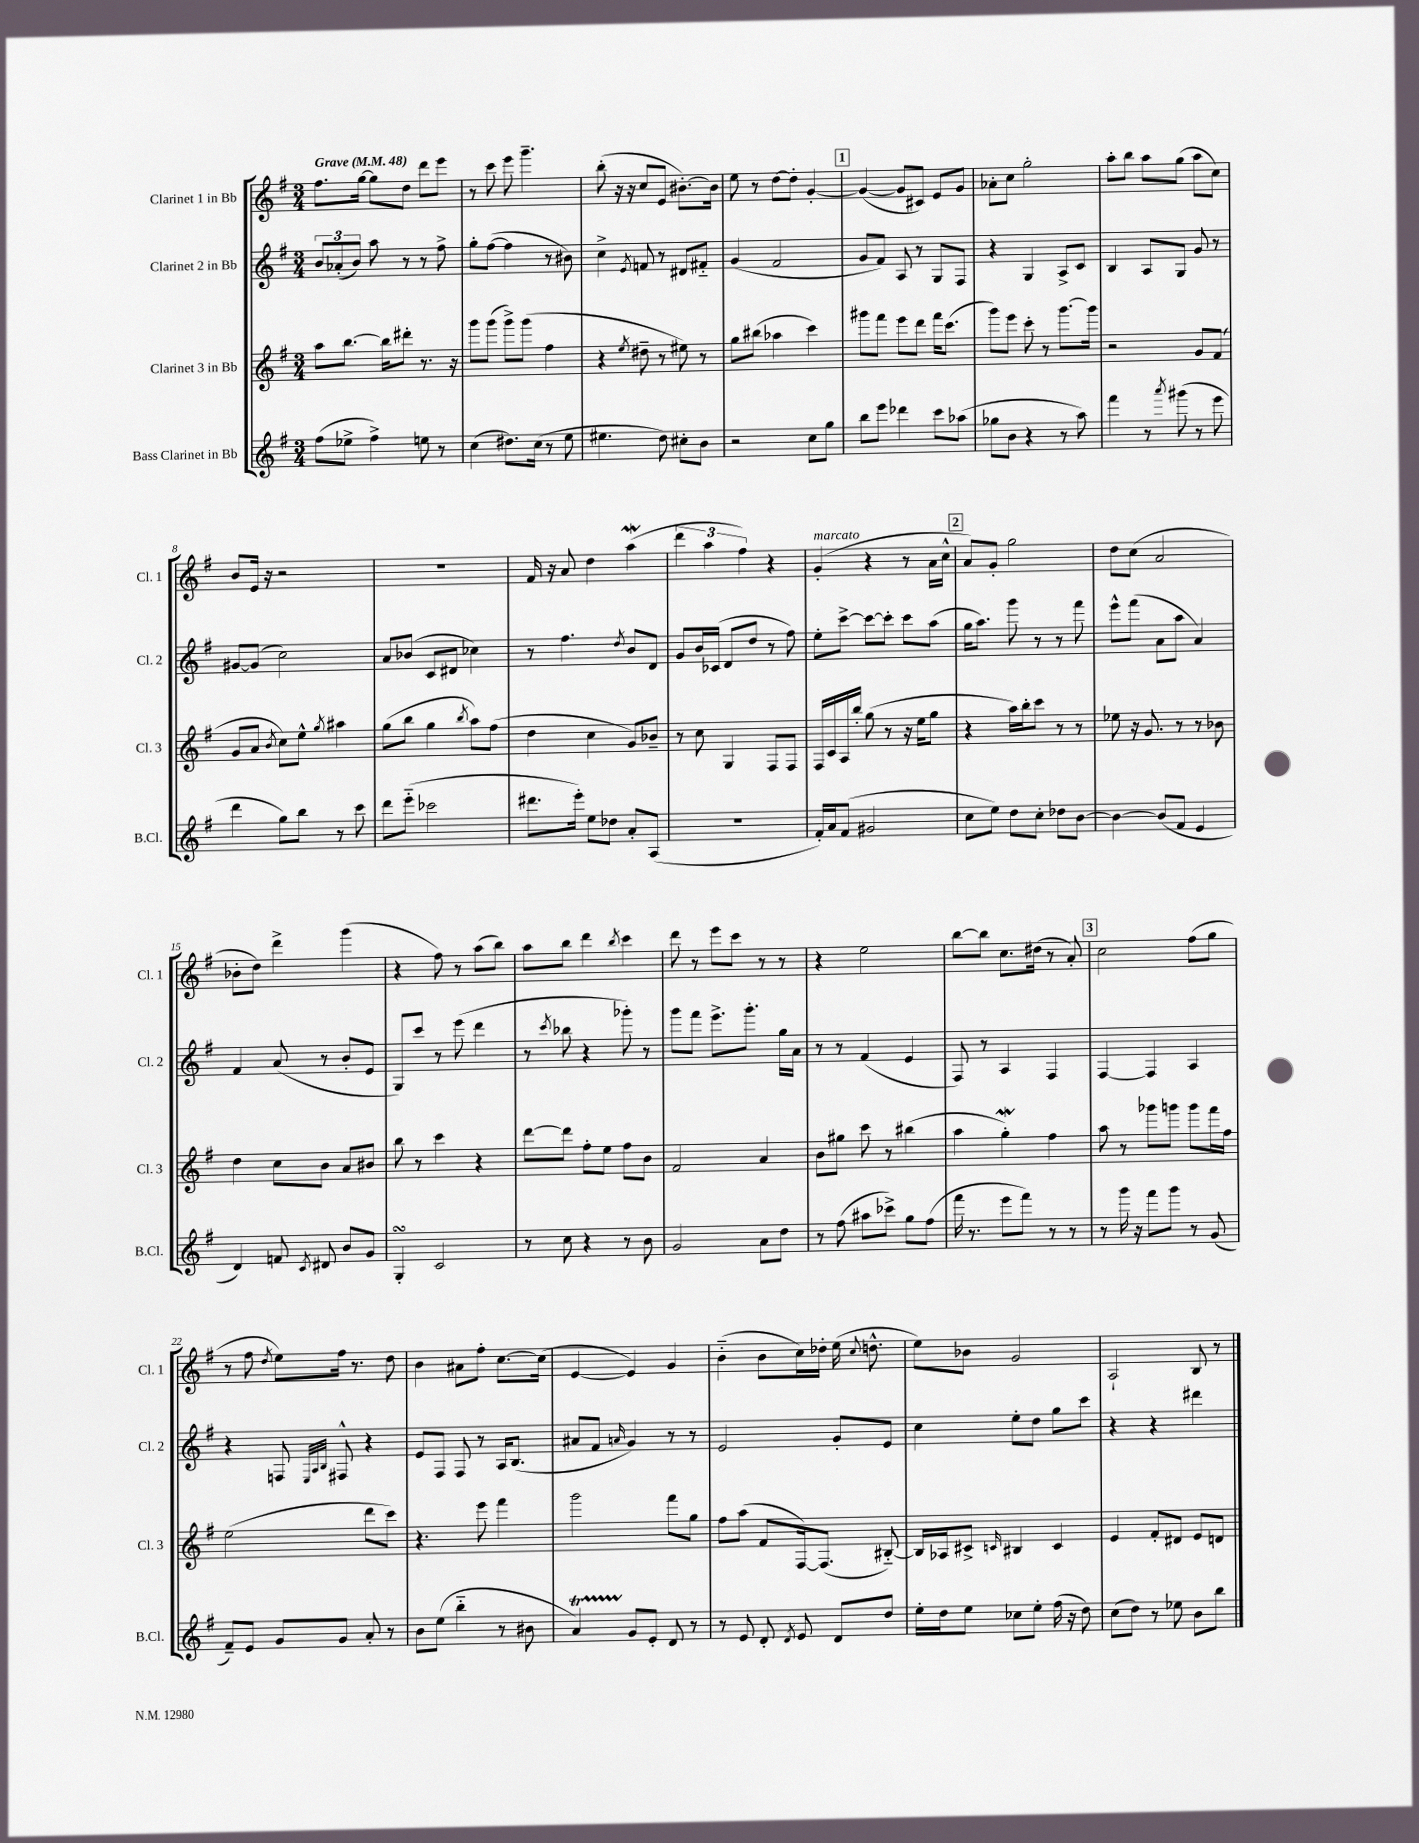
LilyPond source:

<<
\new StaffGroup <<
\new Staff = "s0" \with { instrumentName = "Clarinet 1 in Bb" shortInstrumentName = "Cl. 1" } {
    \clef treble \key g \major \numericTimeSignature \time 3/4 \tempo "Grave" 4 = 48
    \autoBeamOff fis''8.[ g''16]~ g''8[ d''8] d'''8[ e'''8] |
    r8 c'''8 e'''8 g'''4.-- |
    b''8-.( r16 r16 c''8[ e'8] bis'8.[~-.) bis'16] |
    e''8 r8 d''8[~ d''8]-. g'4~-. |
    \mark \markup { \box "1" } g'4~( g'8[ cis'8]) e'8[ g'8] |
    aes'8[-. c''8] g''2-. |
    a''8[-. b''8] a''8[ g''8]( a''8[ c''8]) |
    b'8[ e'16] r16 r2 |
    R2. |
    fis'16 r16 a'8 d''4 a''4\mordent( |
    \tuplet 3/2 { d'''4 a''4 fis''4) } r4 |
    g'4-.^\markup { \italic "marcato" }( r4 r8 a'16[ c''16]-^ |
    \mark \markup { \box "2" } a'8[) g'8]-. g''2 |
    d''8[ c''8]( a'2 |
    bes'8[-. d''8]) d'''4-> g'''4( |
    r4 fis''8) r8 a''8[( b''8]) |
    a''8[ b''8] d'''4 \acciaccatura { b''8 } c'''4 |
    d'''8 r8 e'''8[ c'''8] r8 r8 |
    r4 e''2 |
    b''8[~ b''8] c''8.[ dis''16]( r8 a'8-.) |
    \mark \markup { \box "3" } c''2 fis''8[( g''8] |
    r8 fis''8 \acciaccatura { d''8 } e''8[) fis''16] r8. d''8 |
    b'4 ais'8[ fis''8]-. c''8.[~ c''16]( |
    e'4~ e'4) g'4 |
    b'4-_( b'8[ c''16) des''16]-. e''16( \appoggiatura { c''8 } d''8.-^ |
    e''8[) bes'8] g'2 |
    a2-! b8 r8 \bar "|." |
}
\new Staff = "s1" \with { instrumentName = "Clarinet 2 in Bb" shortInstrumentName = "Cl. 2" } {
    \clef treble \key g \major \numericTimeSignature \time 3/4
    \autoBeamOff \tuplet 3/2 { b'8[ aes'8-.( b'8]) } a''8 r8 r8 fis''8-> |
    g''8[-. fis''8]~( fis''4 r8 bis'8) |
    c''4-> \acciaccatura { e'8 } f'8 r8 dis'8[ fis'8]-_ |
    g'4( fis'2 |
    \mark \markup { \box "1" } g'8[ fis'8]) a8 r8 g8[ fis8] |
    r4 g4 a8[-> c'8] |
    b4 a8[ g8] g'8 r8 |
    gis'8[~ gis'8]( c''2) |
    a'8[ bes'8]( c'8[ dis'8] ces''4) |
    r8 fis''4. \acciaccatura { d''8 } b'8[ d'8] |
    g'8[ b'16 ces'16]( d'8[ d''8] r8 fis''8) |
    e''8[-. c'''8]~-> c'''8[~ c'''8]-. c'''8[ a''8]( |
    \mark \markup { \box "2" } g''16[ a''8.]) g'''8 r8 r8 fis'''8 |
    e'''8[-^ fis'''8]( a'8[ a''8] a'4) |
    fis'4 a'8( r8 b'8[-. e'8] |
    g8[) c'''8] r8 e'''8( d'''4 |
    r8 \acciaccatura { c'''8 } bes''8 r4 ges'''8-.) r8 |
    g'''8[ fis'''8] e'''8.[-> g'''8.]-. g''16[ a'16] |
    r8 r8 fis'4( e'4 |
    fis8) r8 a4 fis4 |
    \mark \markup { \box "3" } fis4~ fis4 a4 |
    r4 f8 \grace { e32[ a32 b32] } fis8-^ r4 |
    e'8[ fis8] fis8 r8 a16[ b8.]( |
    ais'8[ fis'8] \grace { a'16 } g'4) r8 r8 |
    e'2 g'8[-. e'8] |
    c''4 e''8[-. d''8] g''8[ c'''8] |
    r4 r4 dis'''4 \bar "|." |
}
\new Staff = "s2" \with { instrumentName = "Clarinet 3 in Bb" shortInstrumentName = "Cl. 3" } {
    \clef treble \key g \major \numericTimeSignature \time 3/4
    \autoBeamOff a''8[ b''8.]~ b''16[ dis'''8]-. r8. r16 |
    g'''8[ g'''8]( g'''8[->) g'''8]( fis''4 |
    r4 \acciaccatura { e''8 } dis''8-- r8 eis''8) r8 |
    g''8[ bis''8]( aes''4 c'''4) |
    \mark \markup { \box "1" } gis'''8[ fis'''8] e'''8[ d'''8] fis'''16[ c'''8.]( |
    g'''8[) e'''8] c'''8-. r8 g'''8.[~ g'''16] |
    r2 g'8[ fis'8]( |
    g'8[ a'8] \acciaccatura { b'8 } c''8[) e''8]-^ \acciaccatura { g''8 } ais''4 |
    g''8[( b''8] g''4 \acciaccatura { b''8 } a''8[) fis''8]( |
    d''4 c''4 g'8[) bes'8]-- |
    r8 c''8 g4 fis8[ fis8] |
    fis16[ c'16 a16 b''16]-. g''8( r8 r16 e''16[ g''8] |
    \mark \markup { \box "2" } r4 a''16[) b''16-. c'''8] r8 r8 |
    ees''8 r16 g'8. r8 r8 bes'8 |
    d''4 c''8[ b'8] a'8[ bis'8] |
    b''8 r8 c'''4 r4 |
    d'''8[~ d'''8] fis''8[-. e''8] fis''8[ b'8] |
    fis'2 a'4 |
    b'8[ gis''8] c'''8 r8 bis''4( |
    a''4 g''4-.\mordent) fis''4 |
    \mark \markup { \box "3" } a''8 r8 ges'''8[ g'''8] g'''8[ fis'''16 fis''16] |
    e''2( d'''8[ c'''8]) |
    r4. e'''8 fis'''4 |
    g'''2 fis'''8[ g''8] |
    fis''8[ a''8]( fis'8[ fis16~) fis8.]( bis8~-_) |
    bis16[ aes16 cis'8]-> \grace { c'16 } bis4 c'4 |
    e'4 fis'8[-. dis'8] e'8[ d'8] \bar "|." |
}
\new Staff = "s3" \with { instrumentName = "Bass Clarinet in Bb" shortInstrumentName = "B.Cl." } {
    \clef treble \key g \major \numericTimeSignature \time 3/4
    \autoBeamOff fis''8[( ees''8]-> fis''4->) e''8 r8 |
    c''4( dis''8.[) c''16]( r8 e''8 |
    eis''4. d''8) cis''8[-. b'8] |
    r2 c''8[ g''8] |
    \mark \markup { \box "1" } b''8[ e'''8] des'''4 c'''8[ aes''8]( |
    ges''8[ b'8] r4 r8 a''8) |
    fis'''4 r8 \acciaccatura { a'''8 } gis'''8( r8 e'''8 |
    d'''4 g''8[) b''8] r8 c'''8 |
    d'''8[ e'''8]-_( ces'''2 |
    dis'''8.[ e'''16]-.) e''8[ des''8] a'8[-. a8]( |
    R2. |
    fis'16[-.) a'16 fis'8]( gis'2 |
    \mark \markup { \box "2" } c''8[ e''8]) d''8[ c''8]-. des''8[ b'8]~ |
    b'4~ b'8[( fis'8] e'4 |
    d'4) f'8 \acciaccatura { c'8 } dis'8 b'8[ g'8] |
    g4-.\turn c'2 |
    r8 c''8 r4 r8 b'8 |
    g'2 a'8[ d''8] |
    r8 fis''8( ais''8[ ces'''8]->) g''8[ fis''8]( |
    fis'''16 r8. e'''8[ fis'''8]) r8 r8 |
    \mark \markup { \box "3" } r8 g'''16 r16 fis'''8[ g'''8] r8 g'8( |
    fis'8[--) e'8] g'8[ g'8] a'8-. r8 |
    b'8[ e''8]( b''4-_ r8 bis'8 |
    a'4\startTrillSpan) g'8[\stopTrillSpan e'8]-. d'8 r8 |
    r8 e'8 d'8-. \acciaccatura { d'8 } e'8 d'8[ d''8] |
    e''16[-. d''16 e''8] ces''8[ e''8]-. fis''16( r16 d''8) |
    c''8[( d''8]) r8 ees''8 b'8[ b''8] \bar "|." |
}
>>
>>
